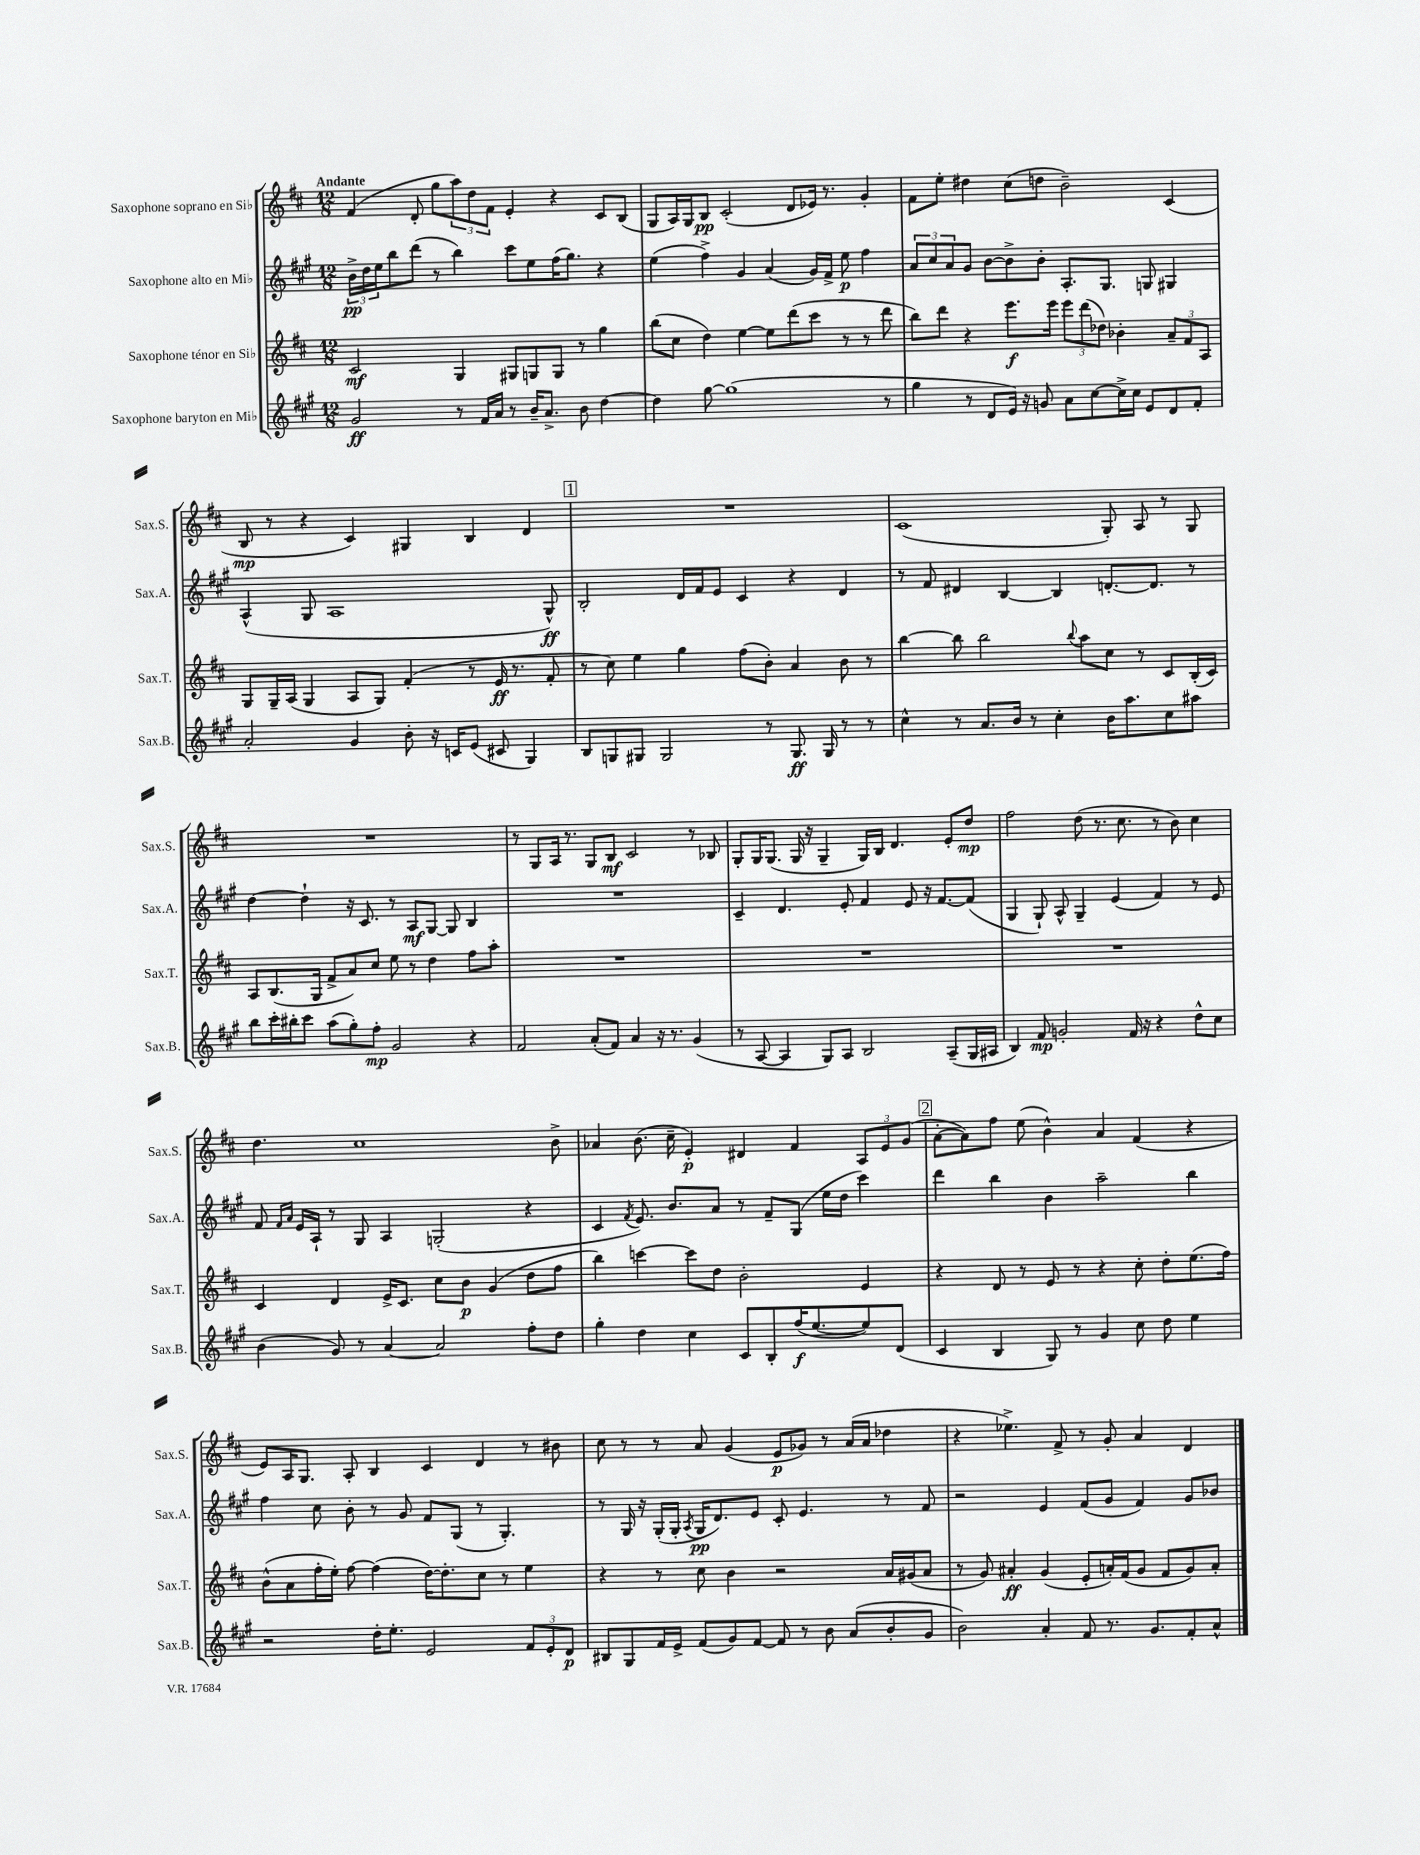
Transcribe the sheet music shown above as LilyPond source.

<<
\new StaffGroup <<
\new Staff = "s0" \with { instrumentName = "Saxophone soprano en Sib" shortInstrumentName = "Sax.S." } {
    \clef treble \key d \major \numericTimeSignature \time 12/8 \tempo "Andante"
    fis'4( d'8-. g''8 \tuplet 3/2 { a''8) d''8 fis'8 } e'4-. r4 cis'8 b8( |
    g8 a16) g16 b8\pp cis'2-.( d'8 ees'16) r8. g'4-. |
    fis'8 e''8-. dis''4 cis''8( d''8 b'2--) cis'4( |
    b8\mp r8 r4 cis'4) gis4 b4 d'4 |
    \mark \markup { \box "1" } R1. |
    cis'1( g8-.) a8 r8 g8 |
    R1. |
    r8 g8 a16 r8. g8 b8\mf cis'2 r8 bes8 |
    g8-. g16 g8.( g16 r16 g4-- g16) b16 d'4. e'8-. d''8\mp |
    fis''2 d''8( r8. cis''8. r8 b'8) cis''4 |
    d''4. cis''1 b'8-> |
    aes'4 b'8.( cis''16-- e'4-.\p) dis'4 fis'4 \tuplet 3/2 { a8 e'8 g'8( } |
    \mark \markup { \box "2" } a'8~-. a'8) fis''8 e''8( b'4-^) a'4 fis'4( r4 |
    e'8) a16 g8. a8-. b4 cis'4 d'4 r8 bis'8 |
    cis''8 r8 r8 a'8 g'4( e'8\p ges'8) r8 a'16( a'16 des''4 |
    r4 ees''4.->) fis'8-> r8 g'8-. a'4 d'4 \bar "|." |
}
\new Staff = "s1" \with { instrumentName = "Saxophone alto en Mib" shortInstrumentName = "Sax.A." } {
    \clef treble \key a \major \numericTimeSignature \time 12/8
    \tuplet 3/2 { b'16->\pp d''16 e''16 } b''8 d'''8( r8 b''4) cis'''8 e''8 fis''16( gis''8.) r4 |
    e''4( fis''4->) gis'4 a'4( gis'16) fis'16-> e''8\p fis''4 |
    \tuplet 3/2 { a'8 cis''8 a'8 } gis'8 b'8~ b'8-> b'8-. a8.-. gis8. g8 gis4 |
    a4-^( gis8 a1 gis8-^\ff) |
    \mark \markup { \box "1" } b2-. d'16 fis'16 e'8 cis'4 r4 d'4 |
    r8 fis'8 dis'4 b4~ b4 d'8.~-. d'8. r8 |
    d''4~ d''4-! r16 cis'8. r8 a8\mf gis8~ gis8 b4 |
    R1. |
    cis'4-- d'4. e'8-. fis'4 e'8 r16 fis'8.~ fis'8( |
    gis4 gis8-!) a8-^ gis4-- e'4( fis'4) r8 e'8 |
    fis'8 \grace { fis'16 a'16 } e'16 a16-! r8 gis8 a4 g2-.( r4 |
    cis'4 \acciaccatura { fis'8 } e'8.) b'8. a'8 r8 fis'8-- gis8( e''16 d''16 cis'''4) |
    \mark \markup { \box "2" } d'''4 b''4 b'4 a''2-- b''4 |
    fis''4 cis''8 b'8-. r8 gis'8 fis'8 gis8( r8 gis4.-.) |
    r8 gis16 r16 gis16-.( gis16-. \acciaccatura { a8 } gis16\pp d'8.) e'8 cis'8-. e'4. r8 fis'8 |
    r2 e'4 fis'8( gis'8 fis'4) gis'8 bes'8 \bar "|." |
}
\new Staff = "s2" \with { instrumentName = "Saxophone ténor en Sib" shortInstrumentName = "Sax.T." } {
    \clef treble \key d \major \numericTimeSignature \time 12/8
    cis'2\mf g4 gis8 g8 g8 r8 g''4 |
    b''8( cis''8 d''4) e''4~ e''8 d'''8( cis'''8 r8 r8 d'''8 |
    b''8) d'''8 r4 e'''8.\f e'''16 \tuplet 3/2 { e'''8 d'''8( des''8) } bes'4-. \tuplet 3/2 { a'8-- fis'8 a8 } |
    g8 g16-- a16( g4 a8 g8) fis'4-.( r8 e'16\ff r8. fis'8-. |
    \mark \markup { \box "1" } r8 cis''8) e''4 g''4 fis''8( b'8-.) a'4 b'8 r8 |
    b''4~ b''8 b''2 \appoggiatura { b''8 } a''8 cis''8 r8 cis'8 b16-.( cis'16) |
    a8 b8.( g16 fis'8-> a'8) cis''8 e''8 r8 d''4 fis''8 a''8-. |
    R1. |
    R1. |
    R1. |
    cis'4 d'4 e'16-> cis'8. cis''8 b'8\p g'4( d''8 fis''8 |
    b''4) c'''4~ c'''8 d''8 b'2-. e'4 |
    \mark \markup { \box "2" } r4 d'8 r8 e'8 r8 r4 cis''8-. d''8-. e''8.( fis''16) |
    b'8-^( a'8 fis''16-. e''16-.) fis''8~ fis''4( d''16~) d''8.-. cis''8 r8 e''4 |
    r4 r8 cis''8 b'4 r2 a'16 gis'16( a'8 |
    r8 g'8) ais'4-.\ff g'4( e'8-. a'16-.) fis'16( g'8 fis'8 g'8) a'8-. \bar "|." |
}
\new Staff = "s3" \with { instrumentName = "Saxophone baryton en Mib" shortInstrumentName = "Sax.B." } {
    \clef treble \key a \major \numericTimeSignature \time 12/8
    gis'2\ff r8 fis'16 a'16 r8 b'16-- a'8.-> b'8 d''4~ |
    d''4 gis''8~ gis''1( r8 |
    gis''4 r8 d'8 e'16) r16 g'8 a'8 cis''8~ cis''16-> cis''16 e'8 d'8 fis'8-. |
    a'2-. gis'4 b'8-. r16 c'16 e'8( cis'8 gis4) |
    \mark \markup { \box "1" } b8 g8 gis8 gis2 r8 gis8.\ff gis16 r8 r8 |
    cis''4-^ r8 a'8. b'16 r8 cis''4-. b'16 a''8. cis''8 ais''8 |
    b''8 cis'''16-. bis''16-. cis'''8 a''8( gis''8-.) fis''8-.\mp gis'2 r4 |
    fis'2 a'8-.( fis'8) a'4 r16 r8. gis'4( |
    r8 a8~ a4 gis8) a8 b2 a8--( gis16 ais16 |
    b4) fis'8\mp g'2-. fis'16 r16 r4 d''8-^ cis''8 |
    b'4( gis'8) r8 a'4~ a'2 fis''8-. d''8 |
    gis''4-. d''4 cis''4 cis'8 b8-. fis''16\f( e''8.~ e''8) d'8( |
    \mark \markup { \box "2" } cis'4 b4 gis8) r8 gis'4 cis''8 d''8 e''4 |
    r2 d''16-. e''8.-. e'2 \tuplet 3/2 { fis'8 e'8-. d'8\p } |
    bis8 gis8 fis'16 e'16-> fis'8( gis'8) fis'8~ fis'8 r8 b'8 a'8( b'8-. gis'8 |
    b'2) a'4-. fis'8 r8. gis'8. fis'8-. a'8-^ \bar "|." |
}
>>
>>
\layout { \context { \Score \remove "Bar_number_engraver" } }
